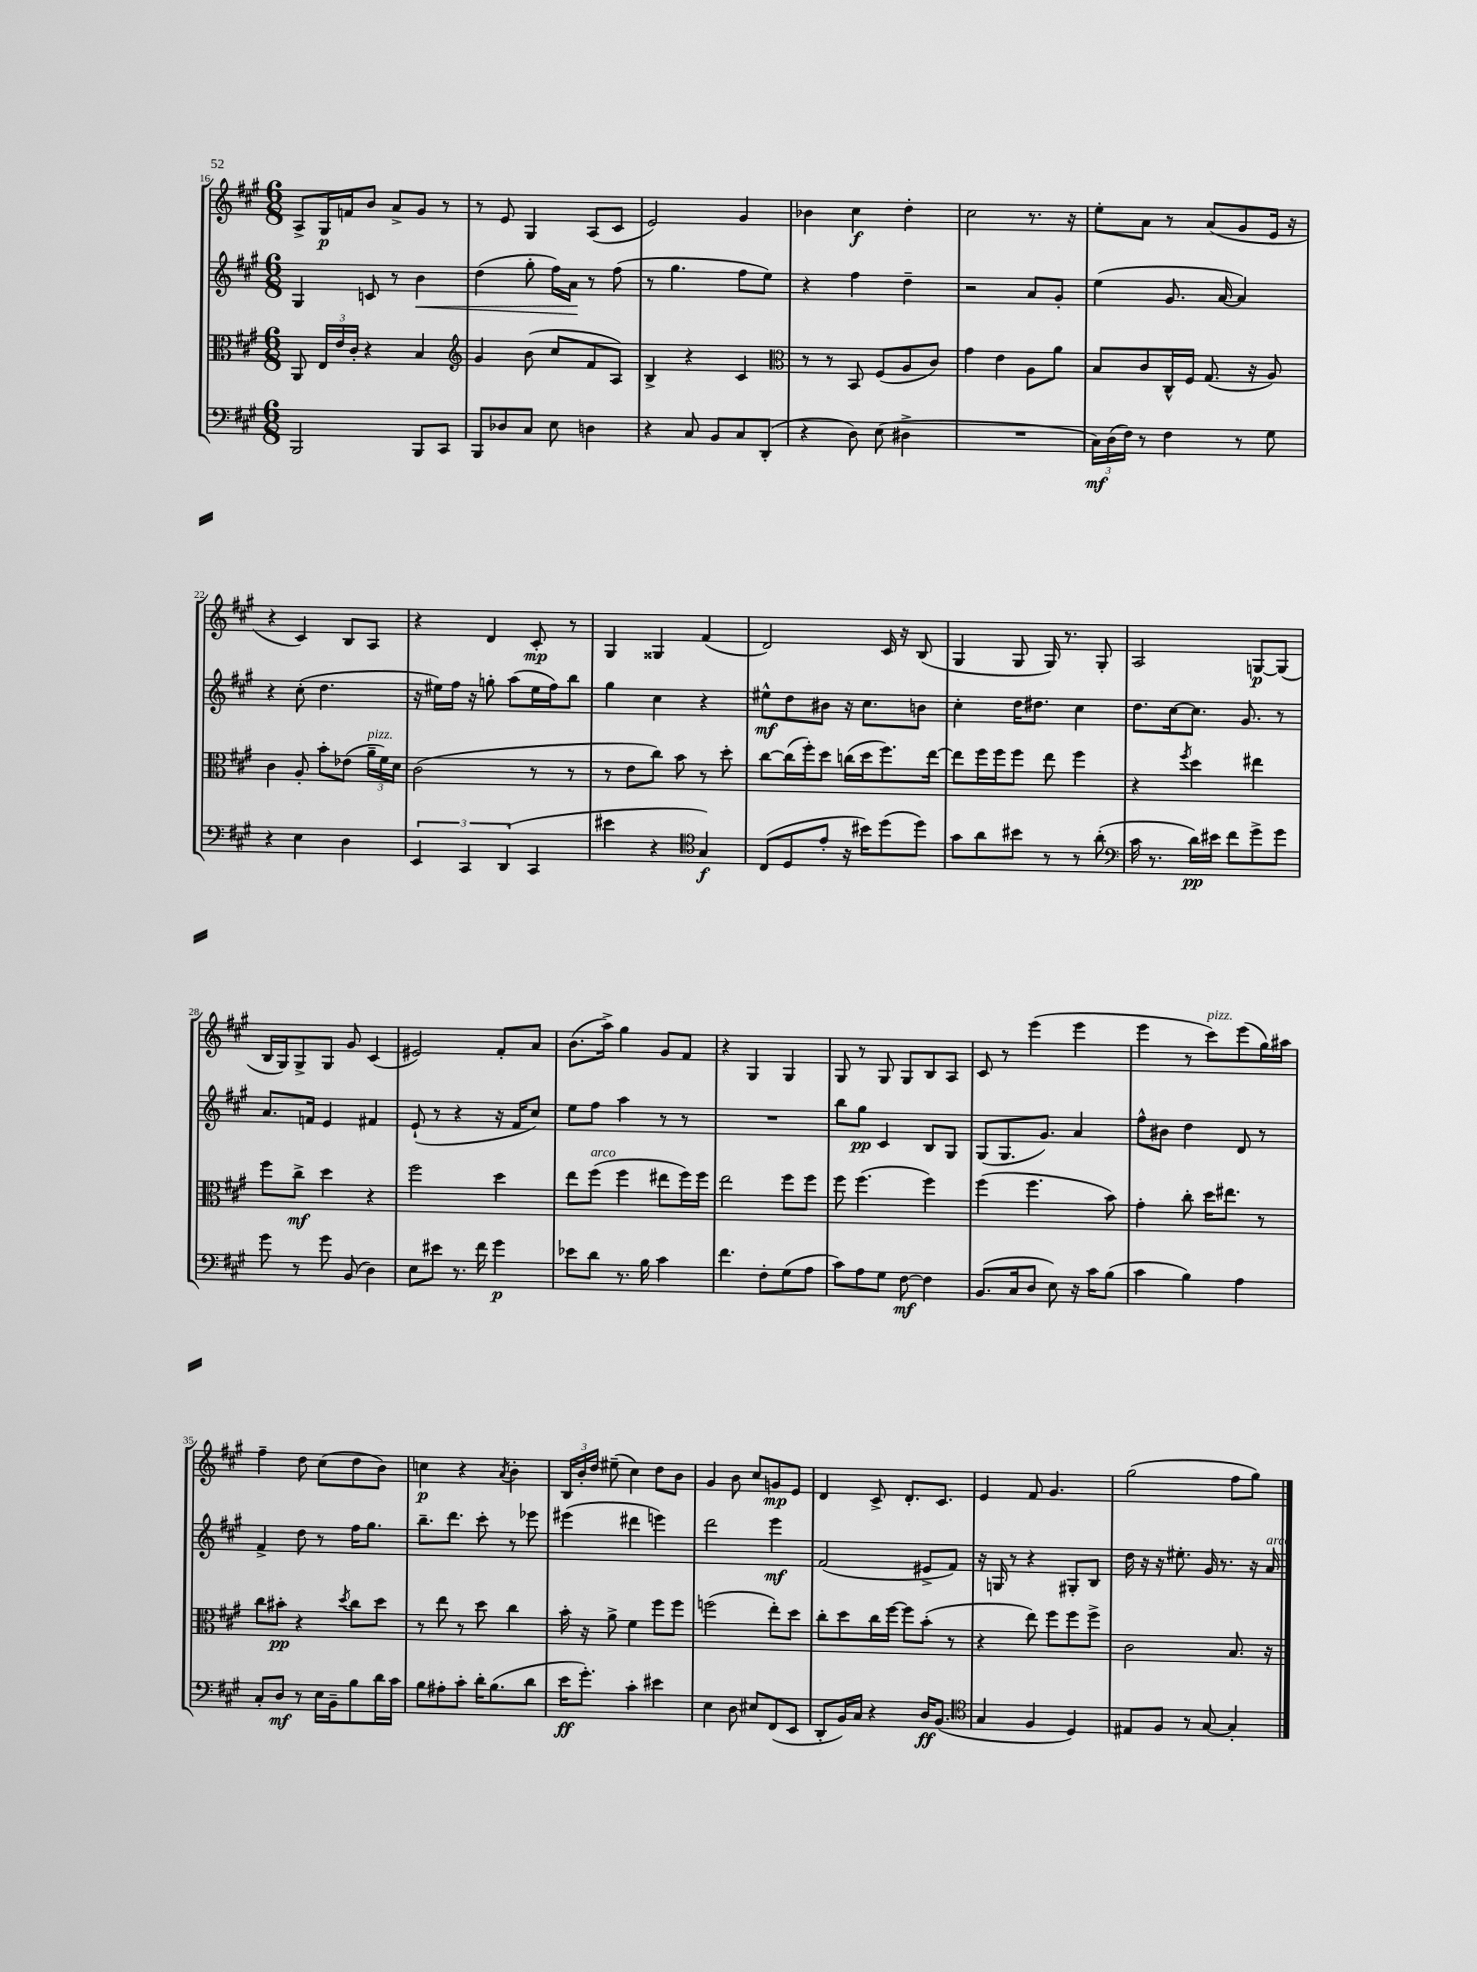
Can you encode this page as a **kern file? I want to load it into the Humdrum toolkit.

**kern	**dynam	**kern	**dynam	**kern	**dynam	**kern	**dynam
*part4	*part4	*part3	*part3	*part2	*part2	*part1	*part1
*staff4	*staff4	*staff3	*staff3	*staff2	*staff2	*staff1	*staff1
*clefF4	*	*clefC3	*	*clefG2	*	*clefG2	*
*k[f#c#g#]	*	*k[f#c#g#]	*	*k[f#c#g#]	*	*k[f#c#g#]	*
*M6/8	*	*M6/8	*	*M6/8	*	*M6/8	*
=16	=16	=16	=16	=16	=16	=16	=16
2BBB/	.	8AA/	.	4G#/	.	8A^/L	.
.	.	24E/LL	.	.	.	16G#/L	p
.	.	24e/	.	.	.	.	.
.	.	.	.	.	.	16fn/J	.
.	.	24c#'/JJ	.	.	.	.	.
.	.	4r	.	8cn/	.	8b/J	.
.	.	.	.	8r	.	8a^/L	.
!	!	!	!	!	!LO:HP:b	!	!
8BBB/L	.	4B/	.	4b\	<	8g#/J	.
8CC#/J	.	.	.	.	.	8r	.
=17	=17	=17	=17	=17	=17	=17	=17
*	*	*clefG2	*	*	*	*	*
8BBB/L	.	4g#/	.	(4dd\	.	8r	.
8D-X/	.	.	.	.	.	8e/	.
8C#/J	.	(8b\	.	8gg#'\	.	4G#/	.
8E\	.	8cc#/L	.	16ff#\LL)	.	.	.
.	.	.	.	16a\JJ	.	.	.
4Dn\	.	8f#/	.	8r	[	(8A/L	.
.	.	8A/J)	.	(8ff#\	.	8c#/J	.
=18	=18	=18	=18	=18	=18	=18	=18
4r	.	4B^/	.	8r	.	2e/)	.
.	.	.	.	4.gg#\	.	.	.
8C#/	.	4r	.	.	.	.	.
8BB/L	.	.	.	.	.	.	.
8C#/	.	4c#/	.	8ff#\L	.	4g#/	.
(8DD'/J	.	.	.	8ee\J)	.	.	.
=19	=19	=19	=19	=19	=19	=19	=19
*	*	*clefC3	*	*	*	*	*
4r	.	8r	.	4r	.	4b-X\	.
.	.	8r	.	.	.	.	.
8D\)	.	8BB/	.	4ff#\	.	4cc#\	f
(8E\	.	(8F#/L	.	.	.	.	.
4D#X^\	.	8A/	.	4dd~\	.	4dd'\	.
.	.	8c#/J)	.	.	.	.	.
=20	=20	=20	=20	=20	=20	=20	=20
2.r	.	4g#\	.	2r	.	2cc#\	.
.	.	4e\	.	.	.	.	.
.	.	8A\L	.	8a/L	.	8.r	.
.	.	8a\J	.	8g#'/J	.	.	.
.	.	.	.	.	.	16r	.
=21	=21	=21	=21	=21	=21	=21	=21
24C#\LL)	mf	8B/L	.	(4ee\	.	8ee'\L	.
(24D\	.	.	.	.	.	.	.
24F#\JJ)	.	.	.	.	.	.	.
8r	.	8c#/	.	.	.	8a\J	.
4F#\	.	16C#^^/L	.	8.g#/	.	8r	.
.	.	16F#/JJ	.	.	.	.	.
.	.	(8.G#/	.	.	.	(8a/L	.
.	.	.	.	[16a/	.	.	.
8r	.	.	.	4a/])	.	8g#/	.
.	.	16r	.	.	.	.	.
8G#\	.	8A/)	.	.	.	16e/Jk	.
.	.	.	.	.	.	16r	.
!!LO:LB:g=z
=22	=22	=22	=22	=22	=22	=22	=22
4r	.	4c#\	.	4r	.	4r	.
4E\	.	8A'/	.	(8cc#'\	.	4c#/)	.
.	.	8b'\L	.	4.dd\	.	.	.
4D\	.	(8e-X\J	.	.	.	8B/L	.
!	!	!LO:TX:a:i:t=pizz.	!	!	!	!	!
.	.	24a~\LL	.	.	.	8A/J	.
.	.	24f#\)	.	.	.	.	.
.	.	24d\JJ	.	.	.	.	.
=23	=23	=23	=23	=23	=23	=23	=23
6EE/	.	(2c#\	.	16r	.	4r	.
.	.	.	.	16ee#X\LL)	.	.	.
.	.	.	.	16ff#\JJ	.	.	.
6CC#/	.	.	.	.	.	.	.
.	.	.	.	16r	.	.	.
.	.	.	.	8ggn'\	.	4d/	.
(6DD/	.	.	.	.	.	.	.
.	.	.	.	(8aa\L	.	.	.
4CC#/	.	8r	.	16ee#\L	.	8c#'/	mp
.	.	.	.	16ff#\J)	.	.	.
.	.	8r	.	8bb\J	.	8r	.
=24	=24	=24	=24	=24	=24	=24	=24
4e#X\	.	8r	.	4gg#\	.	4G#/	.
.	.	8e\L	.	.	.	.	.
4r	.	8cc#\J)	.	4cc#\	.	4G##X/	.
.	.	8b\	.	.	.	.	.
*clefC4	*	*	*	*	*	*	*
4G#/)	f	8r	.	4r	.	(4f#/	.
.	.	8dd'\	.	.	.	.	.
=25	=25	=25	=25	=25	=25	=25	=25
(8C#/L	.	[8cc#\L	.	8ee#X^^\L	mf	2d/)	.
8D/	.	(16cc#\L]	.	8dd\	.	.	.
.	.	16ff#'\J)	.	.	.	.	.
8e'/J	.	8dd\J	.	8b#X\J	.	.	.
16r	.	(16ccn\LL	.	16r	.	.	.
16b#X\KL)	.	16dd\J	.	8.cc#\L	.	.	.
(8dd\	.	8.ff#\)	.	.	.	16c#/	.
.	.	.	.	.	.	16r	.
8dd\J)	.	.	.	8bn\J	.	(8B/	.
.	.	[16ee\Jk	.	.	.	.	.
=26	=26	=26	=26	=26	=26	=26	=26
8g#\L	.	8ee\L]	.	4cc#'\	.	4G#/	.
8a\	.	16ff#\L	.	.	.	.	.
.	.	16ff#\J	.	.	.	.	.
8b#X\J	.	8ff#\J	.	16dd\KL	.	8G#/	.
.	.	.	.	8.dd#X\J	.	.	.
8r	.	8ee\	.	.	.	16G#/)	.
.	.	.	.	.	.	8.r	.
8r	.	4ff#\	.	4cc#\	.	.	.
(8a'\	.	.	.	.	.	8G#'/	.
=27	=27	=27	=27	=27	=27	=27	=27
*clefF4	*	*	*	*	*	*	*
16c#\	.	4r	.	8.dd\L	.	2A/	.
8.r	.	.	.	.	.	.	.
.	.	.	.	[16cc#\k	.	.	.
.	.	8qff#/	.	.	.	.	.
16d\LL)	pp	4dd\	.	8.cc#\J]	.	.	.
16e#X\JJ	.	.	.	.	.	.	.
8f#\L	.	.	.	.	.	.	.
.	.	.	.	8.g#/	.	.	.
8g#^\	.	4ee#X\	.	.	.	[8Gn/L	p
8g#\J	.	.	.	8r	.	(8G/J]	.
!!LO:LB:g=z
=28	=28	=28	=28	=28	=28	=28	=28
8g#\	.	8ff#\L	.	8.a/L	.	16B/LL	.
.	.	.	.	.	.	16G#/J)	.
8r	.	8cc#^\J	mf	.	.	8G#^/	.
.	.	.	.	16fn/Jk	.	.	.
8g#\	.	4dd\	.	4e/	.	8G#/J	.
(8BB/	.	.	.	.	.	8g#/	.
4D\)	.	4r	.	4f#X/	.	(4c#/	.
=29	=29	=29	=29	=29	=29	=29	=29
8E\L	.	2ff#\	.	(8e`/	.	2e#X/)	.
8e#X\J	.	.	.	8r	.	.	.
8.r	.	.	.	4r	.	.	.
16f#\	.	.	.	.	.	.	.
4g#\	p	4dd\	.	16r	.	8f#'/L	.
.	.	.	.	16f#/KL	.	.	.
.	.	.	.	8cc#/J)	.	8a/J	.
=30	=30	=30	=30	=30	=30	=30	=30
8e-X\L	.	8ee\L	.	8ee\L	.	(8.b\L	.
!	!	!LO:TX:a:i:t=arco	!	!	!	!	!
8d\J	.	(8ff#\J	.	8ff#\J	.	.	.
.	.	.	.	.	.	16aa^\Jk)	.
8.r	.	4ff#\	.	4aa\	.	4gg#\	.
16B\	.	.	.	.	.	.	.
4c#\	.	8ee#X\L	.	8r	.	8g#/L	.
.	.	16ff#\L)	.	8r	.	8f#/J	.
.	.	16ff#\JJ	.	.	.	.	.
=31	=31	=31	=31	=31	=31	=31	=31
4.f#\	.	2ee\	.	2.r	.	4r	.
.	.	.	.	.	.	4G#/	.
8F#'\L	.	.	.	.	.	.	.
(8G#\	.	8ff#\L	.	.	.	4G#/	.
8A\J	.	8ff#\J	.	.	.	.	.
=32	=32	=32	=32	=32	=32	=32	=32
8c#\L)	.	8ff#\	.	8bb\L	.	8G#/	.
8A\	.	(4.ff#\	.	8gg#\J	pp	8r	.
8G#\J	.	.	.	4c#/	.	8G#/	.
[8F#\	mf	.	.	.	.	8G#/L	.
4F#\]	.	4ff#\)	.	8B/L	.	8B/	.
.	.	.	.	8G#/J	.	8A/J	.
=33	=33	=33	=33	=33	=33	=33	=33
(8.BB/L	.	(4ff#\	.	(8G#/L	.	8c#/	.
.	.	.	.	8.G#/	.	8r	.
16C#/k	.	.	.	.	.	.	.
8D/J	.	4.ff#\	.	.	.	(4eee\	.
.	.	.	.	8.g#/J)	.	.	.
8E\)	.	.	.	.	.	.	.
16r	.	.	.	4a/	.	4eee\	.
16c#\KL	.	.	.	.	.	.	.
(8B\J	.	8b\)	.	.	.	.	.
=34	=34	=34	=34	=34	=34	=34	=34
4c#\	.	4g#'\	.	8ff#^^\L	.	4eee\	.
.	.	.	.	8b#X\J	.	.	.
4B\)	.	8cc#'\	.	4dd\	.	8r	.
!	!	!	!	!	!	!LO:TX:a:i:t=pizz.	!
.	.	16dd\KL	.	.	.	8ccc#\L)	.
.	.	8.ee#X\J	.	.	.	.	.
4A\	.	.	.	8d/	.	(8eee\	.
.	.	8r	.	8r	.	16gg#\L)	.
.	.	.	.	.	.	16aa#X\JJ	.
!!LO:LB:g=z
=35	=35	=35	=35	=35	=35	=35	=35
8C#'/L	.	8cc#\L	.	4f#^/	.	4ff#~\	.
8D/J	mf	8b#X'\J	pp	.	.	.	.
8r	.	4r	.	8dd\	.	8dd\	.
16E\LL	.	.	.	8r	.	(8cc#\L	.
16BB~\J	.	.	.	.	.	.	.
.	.	8qdd/	.	.	.	.	.
8B\	.	8cc#\L	.	16ff#\KL	.	8dd\	.
.	.	.	.	8.gg#\J	.	.	.
16d\L	.	8dd\J	.	.	.	8b\J)	.
16c#\JJ	.	.	.	.	.	.	.
=36	=36	=36	=36	=36	=36	=36	=36
8B\L	.	8r	.	8.bb~\L	.	4ccn\	p
8A#X'\	.	8ee\	.	.	.	.	.
.	.	.	.	8.ddd\J	.	.	.
8c#'\J	.	8r	.	.	.	4r	.
16d'\KL	.	8dd\	.	8ccc#'\	.	.	.
(8.B\	.	.	.	.	.	.	.
.	.	.	.	.	.	8qa/	.
.	.	4cc#\	.	8r	.	4b'\	.
8d\J	.	.	.	8eee-X\	.	.	.
=37	=37	=37	=37	=37	=37	=37	=37
16e\KL	ff	16b'\	.	(4eee#X\	.	24B/LL	.
.	.	.	.	.	.	24b'/	.
8.g#'\J)	.	16r	.	.	.	.	.
.	.	.	.	.	.	24dd/JJ	.
.	.	8a^\	.	.	.	(8ee#X~\	.
4c#'\	.	4f#\	.	4ddd#X\	.	4cc#\)	.
4e#X\	.	8ff#\L	.	4eeen\)	.	8dd\L	.
.	.	8ff#\J	.	.	.	8b\J	.
=38	=38	=38	=38	=38	=38	=38	=38
4E\	.	(2ffn\	.	2ddd\	.	4g#/	.
8D\	.	.	.	.	.	8b\	.
8E#X/L	.	.	.	.	.	8cc#/L	.
(8FF#/	.	8ee'\L)	.	4eee\	mf	8gn/	mp
8EE/J	.	8dd\J	.	.	.	8e/J	.
=39	=39	=39	=39	=39	=39	=39	=39
8DD'/L	.	8cc#'\L	.	(2f#/	.	4d/	.
16BB/L)	.	8dd\	.	.	.	.	.
16C#/JJ	.	.	.	.	.	.	.
4r	.	16cc#\L	.	.	.	8c#^/	.
.	.	[16ff#\JJ	.	.	.	.	.
.	.	8ff#\L]	.	.	.	8.d'/L	.
16D/KL	ff	(8b'\J	.	8e#X^/L	.	.	.
(8.BB/J	.	.	.	.	.	8.c#/J	.
.	.	8r	.	8f#/J)	.	.	.
=40	=40	=40	=40	=40	=40	=40	=40
*clefC4	*	*	*	*	*	*	*
4G#/	.	4r	.	16r	.	4e/	.
.	.	.	.	16Gn/	.	.	.
.	.	.	.	8r	.	.	.
4F#/	.	8ee\)	.	4r	.	8f#/	.
.	.	8ff#\L	.	.	.	4.g#/	.
4D/)	.	8ff#\	.	8G#X'/L	.	.	.
.	.	8ff#^\J	.	8B/J	.	.	.
=41	=41	=41	=41	=41	=41	=41	=41
8E#X/L	.	2c#\	.	16dd\	.	(2gg#\	.
.	.	.	.	16r	.	.	.
8F#/J	.	.	.	16r	.	.	.
.	.	.	.	8.ee#X'\	.	.	.
8r	.	.	.	.	.	.	.
[8G#/	.	.	.	16g#/	.	.	.
.	.	.	.	8.r	.	.	.
4G#'/]	.	8.B/	.	.	.	8ff#\L	.
.	.	.	.	16r	.	8gg#\J)	.
!	!	!	!	!LO:TX:a:i:t=arco	!	!	!
.	.	16r	.	16a/	.	.	.
==	==	==	==	==	==	==	==
*-	*-	*-	*-	*-	*-	*-	*-
